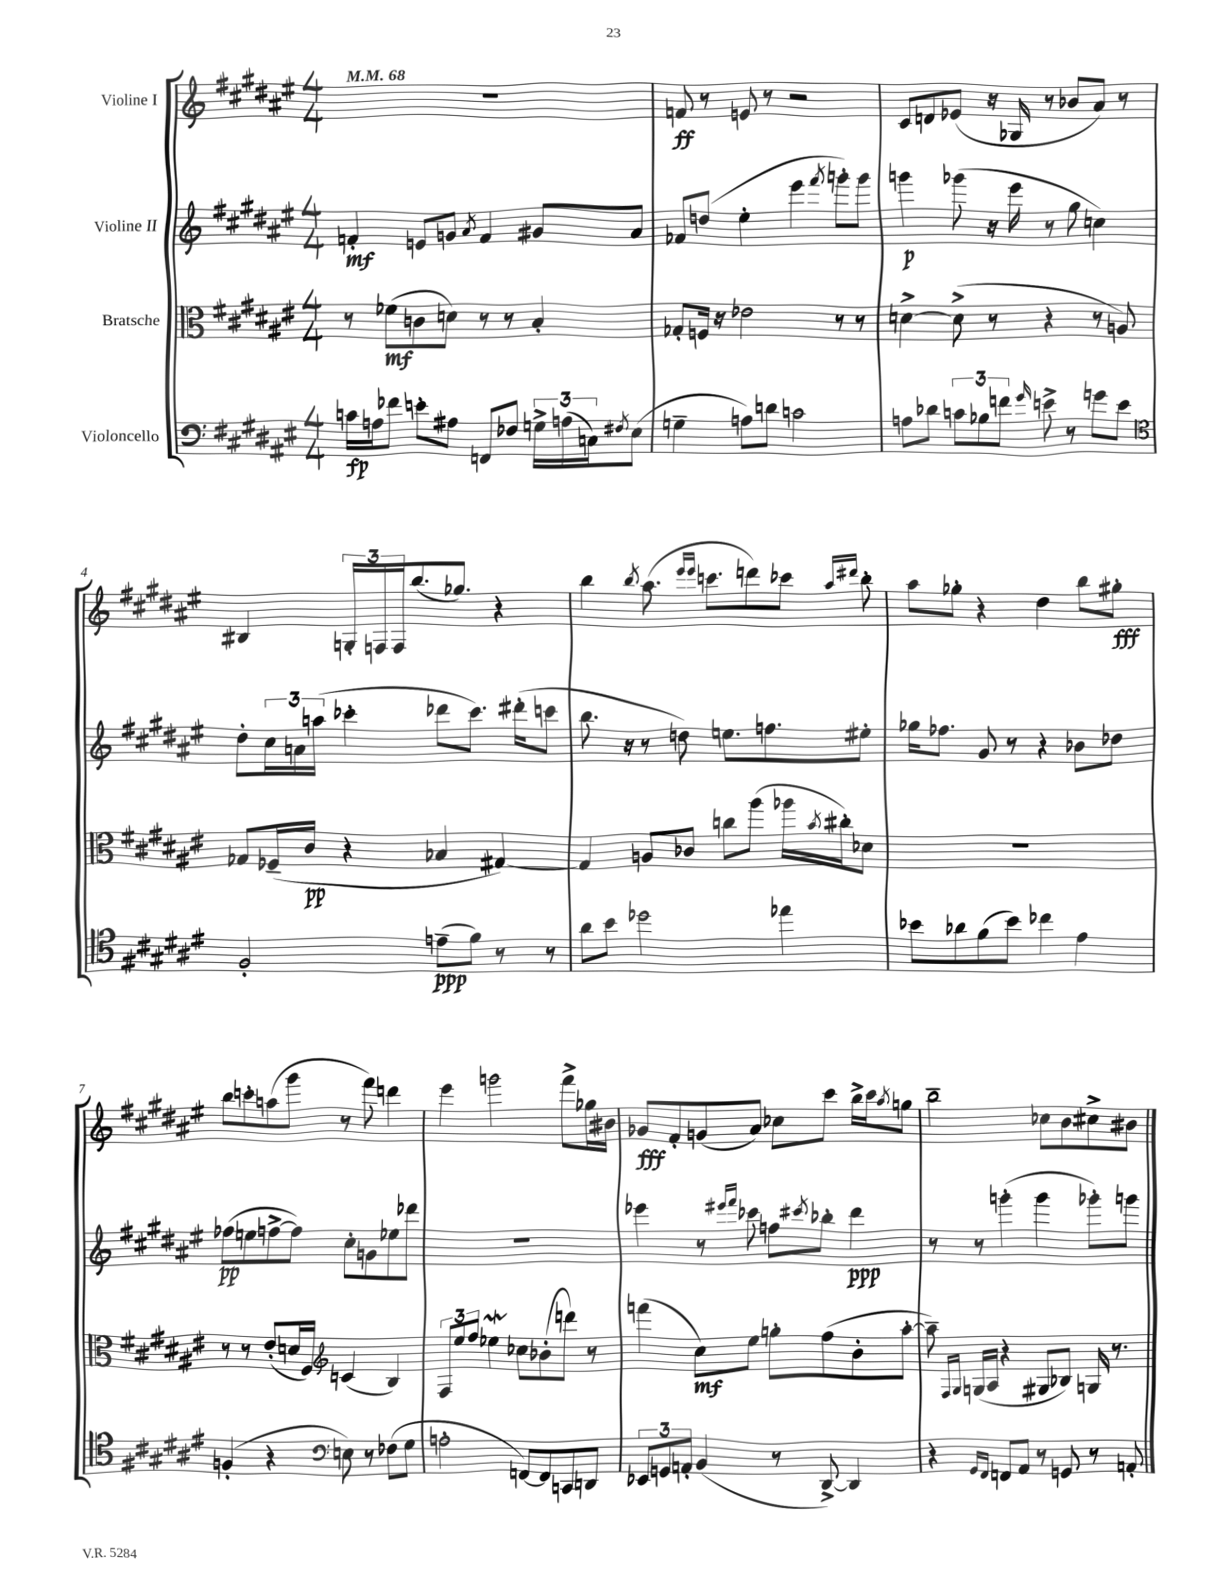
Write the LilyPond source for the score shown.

<<
\new StaffGroup <<
\new Staff = "s0" \with { instrumentName = "Violine I" } {
    \clef treble \key fis \major \numericTimeSignature \time 4/4 \tempo 4 = 68
    R1 |
    f'8\ff r8 e'8 r8 r2 |
    cis'8 d'8 ees'8( r16 ges16 r8 bes'8 ais'8) r8 |
    bis4 \tuplet 3/2 { g16-. f16 f16 } b''8.( ges''8.) r4 |
    b''4 \acciaccatura { b''8 } ais''8.( \grace { eis'''16 eis'''16 } c'''8. d'''8) ces'''8 \grace { ais''16 dis'''16 } b''8-. |
    ais''8 ges''8-. r4 dis''4 b''8 gis''8-.\fff |
    b''8 c'''8-. a''8( gis'''8 r8 fis'''8) d'''4 |
    eis'''4 g'''2 fis'''8-> ges''16 bis'16 |
    ges'8\fff fis'8-. g'8( ais'8) ces''8 cis'''8 b''16-> cis'''16 \acciaccatura { ais''8 } g''8 |
    b''2-- ces''8 b'8 cis''8-> bis'8 \bar "|." |
}
\new Staff = "s1" \with { instrumentName = "Violine II" } {
    \clef treble \key fis \major \numericTimeSignature \time 4/4
    f'4-.\mf e'8 g'8 \acciaccatura { ais'8 } f'4 gis'8 ais'8 |
    fes'8 d''8( eis''4-. eis'''4 \acciaccatura { fis'''8 } g'''8-.) g'''8 |
    g'''4\p ges'''8( r16 eis'''16 r8 gis''8 c''4) |
    dis''8-. \tuplet 3/2 { cis''16 a'16 a''16( } ces'''4-. des'''8 ces'''8.) dis'''16-.( c'''8 |
    b''8. r16 r8 d''8) e''8. f''8. eis''8-. |
    ges''16 fes''8. gis'8 r8 r4 bes'8 des''8 |
    fes''8\pp( e''8 f''8~-> f''8) cis''8-. g'8 ees''8 des'''8 |
    R1 |
    ees'''4 r8 \grace { eis'''16 fis'''16 } ces'''8 f''8 \acciaccatura { cis'''8 } bes''8-. dis'''4\ppp |
    r8 r8 g'''4-.( g'''4 ges'''8-.) g'''8 \bar "|." |
}
\new Staff = "s2" \with { instrumentName = "Bratsche" } {
    \clef alto \key fis \major \numericTimeSignature \time 4/4
    r8 fes'8\mf( c'8 d'8) r8 r8 b4-. |
    ges8-. f16 r16 ees'2 r8 r8 |
    d'4~-> d'8->( r8 r4 r8 a8) |
    ges8 fes16--( cis'16\pp r4 bes4 gis4~) |
    gis4 a8 ces'8 c''8 ais''8( aes''16 \acciaccatura { b'8 } cis''16-.) des'8 |
    R1 |
    r8 r8 eis'8-.( d'16 fis16) \clef treble c'4( b4) |
    \tuplet 3/2 { fis8 eis''8 fis''8 } ees''4\mordent ces''8 bes'8-.( d'''8) r8 |
    f'''4( cis''8\mf) eis''8 g''8-. fis''8( b'8-. ais''8~-. |
    ais''8--) \grace { fis16 gis16 } g16( ais16 r4 gis8 bes8) g16 r8. \bar "|." |
}
\new Staff = "s3" \with { instrumentName = "Violoncello" } {
    \clef bass \key fis \major \numericTimeSignature \time 4/4
    c'16\fp a16 fes'8 e'8-. ais8 f,8 fes8 \tuplet 3/2 { g16-> a16( c16) } \acciaccatura { fis8 } eis8( |
    g4-- a8) d'8 c'2 |
    a8 des'8 \tuplet 3/2 { c'8 bes8 f'8 } \grace { gis'16 } e'8-> r8 g'8 e'8 |
    \clef tenor fis2-. e'8--\ppp( fis'8) r8 r8 |
    ais'8 b'8 des''2 ees''4 |
    bes'8 aes'8 fis'8( bes'8) ces''4 eis'4 |
    f4-.( r4 \clef bass e8) r8 fes8( gis8 |
    a2-. f,8~) f,8 c,8 d,8 |
    \tuplet 3/2 { ees,8 g,8 a,8-. } b,4( r8 dis,8~->) dis,4 |
    r4 \grace { gis,16 fis,16 } f,8 ais,8 r8 g,8 r8 a,8-. \bar "|." |
}
>>
>>
